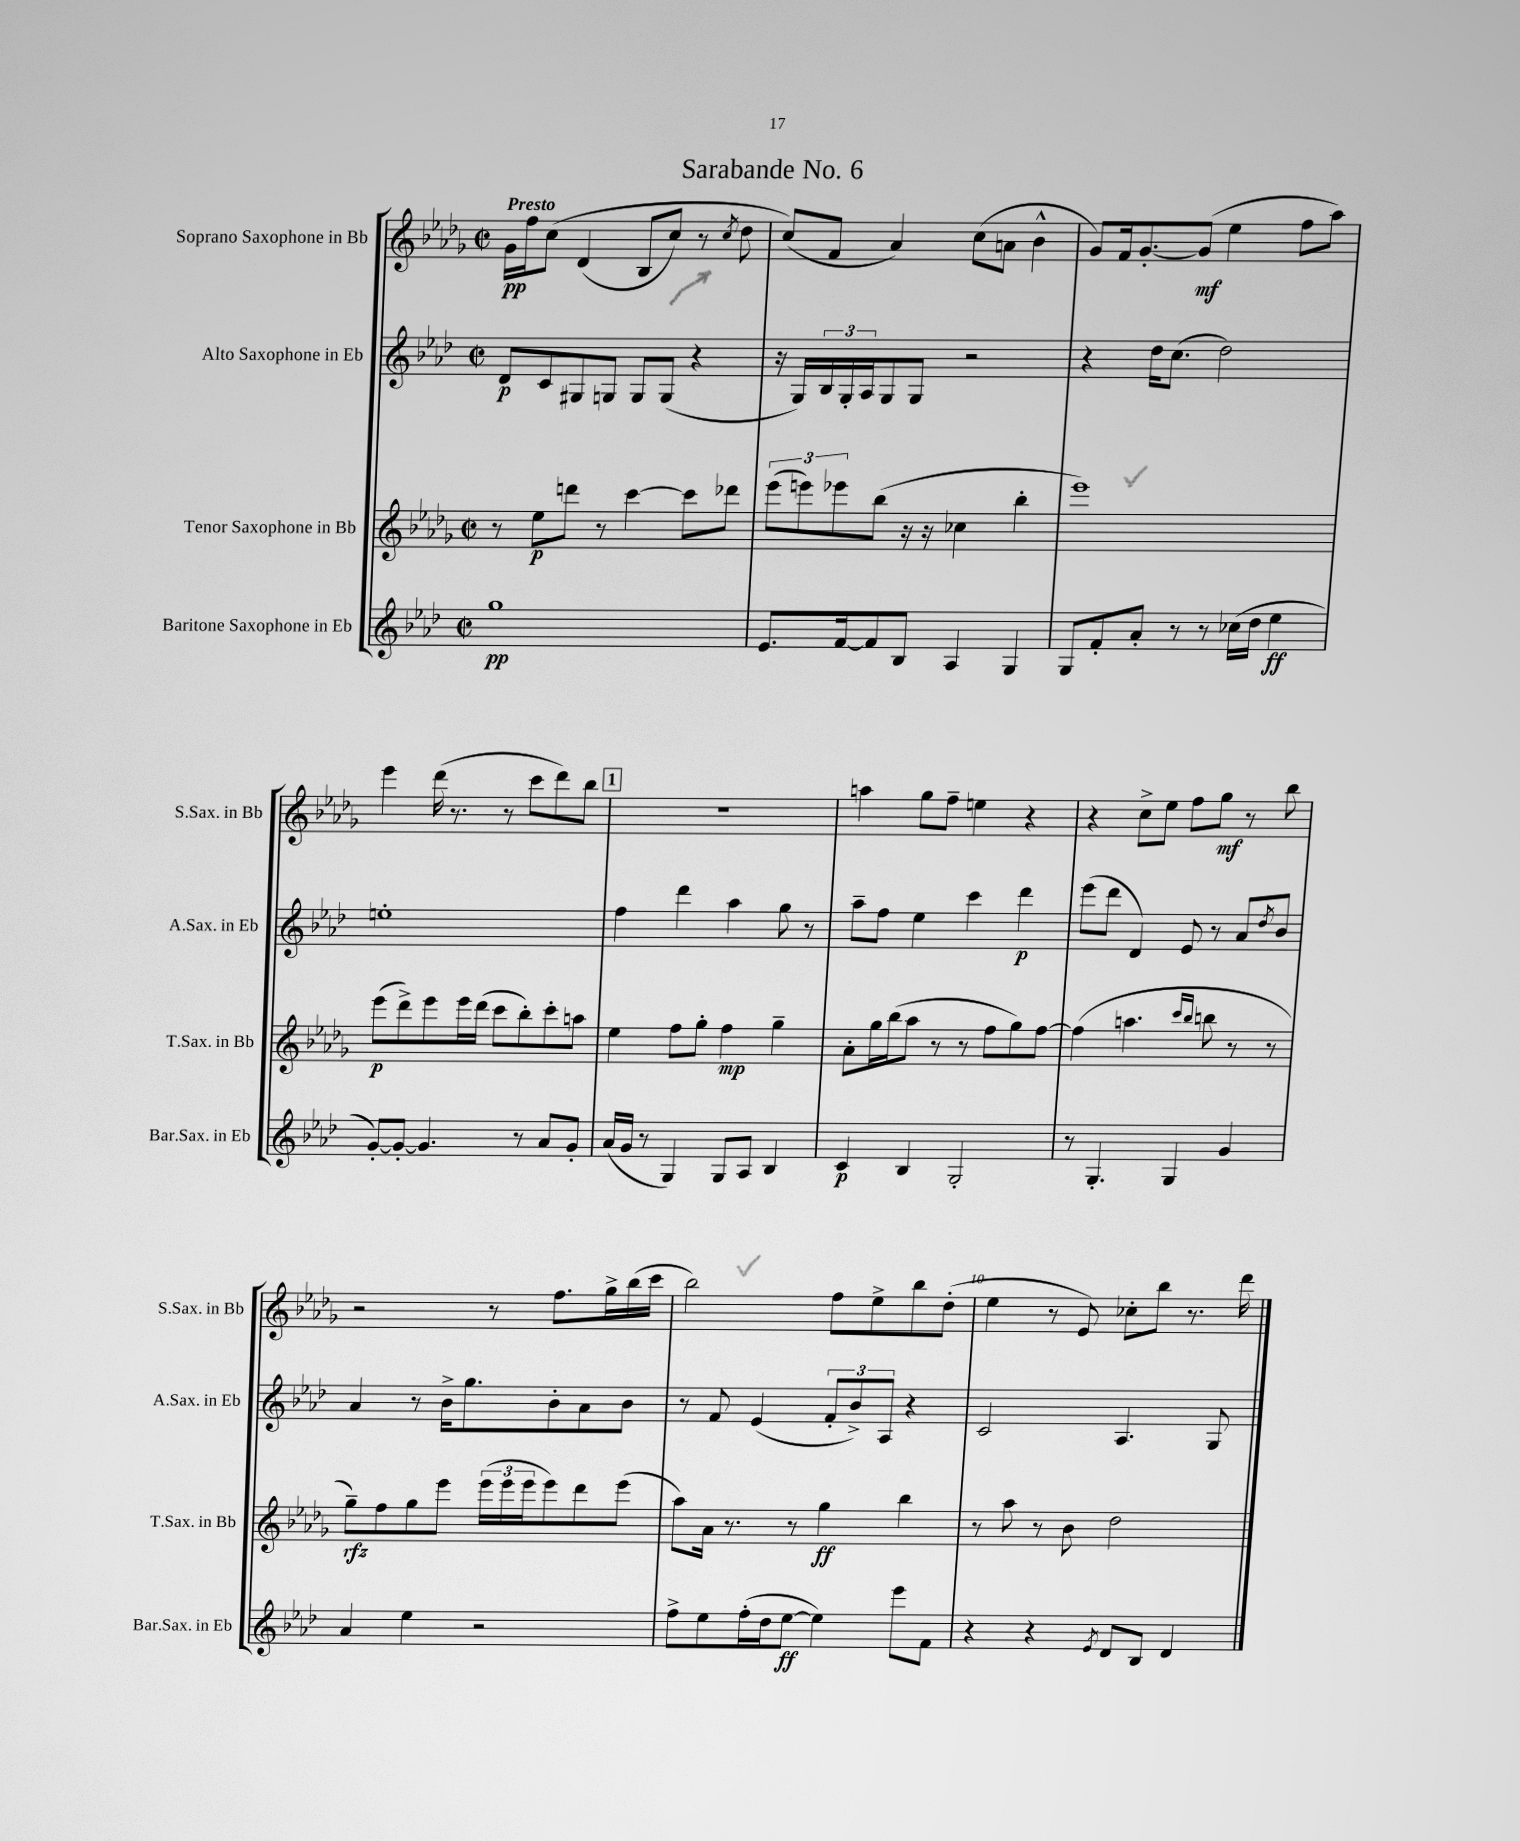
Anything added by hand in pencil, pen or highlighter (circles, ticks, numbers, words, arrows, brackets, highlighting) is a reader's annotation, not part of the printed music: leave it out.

**kern	**kern	**kern	**kern
*staff4	*staff3	*staff2	*staff1
*clefG2	*clefG2	*clefG2	*clefG2
*k[b-e-a-d-]	*k[b-e-a-d-g-]	*k[b-e-a-d-]	*k[b-e-a-d-g-]
*M2/2	*M2/2	*M2/2	*M2/2
*met(c|)	*met(c|)	*met(c|)	*met(c|)
1gg	8r	8d-	16g-
.	.	.	16ff
.	8ee-	8c	&(8cc
.	8ddd	8G#	(4d-
.	8r	8G	.
.	[4ccc	8G	8B-
.	.	(8G	8cc)
.	8ccc]	4r	8r
.	.	.	8qcc
.	8ddd-	.	8dd-
=	=	=	=
8.e-	(12eee-	16r	(8cc&)
.	.	16G)	.
.	12eee)	.	.
.	.	24B-	8f
.	12eee-	24G'	.
[16f	.	.	.
.	.	24A-	.
8f]	(8bb-	8G	4a-)
8B-	16r	8G	.
.	16r	.	.
4A-	4cc-	2r	(8cc
.	.	.	8a
4G	4bb-'	.	4b-^^
=	=	=	=
8G	1eee-)	4r	8g-)
8f'	.	.	16f
.	.	.	[8.g-'
8a-'	.	16dd-	.
.	.	(8.cc	.
8r	.	.	(8g-]
8r	.	2dd-)	4ee-
(16cc-	.	.	.
16dd-	.	.	.
4ee-	.	.	8ff
.	.	.	8aa-)
=	=	=	=
[8g')	(8eee-	1ee'	4eee-
8g'_	8ddd-^)	.	.
4.g]	8eee-	.	(16ddd-
.	.	.	8.r
.	16eee-	.	.
.	(16ddd-	.	.
.	8ccc	.	8r
8r	8bb-')	.	8ccc
8a-	8ccc'	.	8ddd-)
8g'	8aa	.	8bb-
=	=	=	=
(16a-	4ee-	4ff	1r
16g	.	.	.
8r	.	.	.
4G)	8ff	4ddd-	.
.	8gg-'	.	.
8G	4ff	4aa-	.
8A-	.	.	.
4B-	4gg-~	8gg	.
.	.	8r	.
=	=	=	=
4c	8a-'	8aa-~	4aa
.	16gg-	8ff	.
.	(16bb-	.	.
4B-	8aa-	4ee-	8gg-
.	8r	.	8ff~
2G'	8r	4ccc	4ee
.	8ff	.	.
.	8gg-)	4ddd-	4r
.	[8ff	.	.
=	=	=	=
8r	(4ff]	(8eee-	4r
4.G'	.	8ddd-	.
.	4.aa	4d-)	8cc^
.	.	.	8ee-
4G	.	8e-	8ff
.	16qqccc	.	.
.	16qqbb-	.	.
.	8bb	8r	8gg-
4g	8r	8a-	8r
.	.	8qdd-	.
.	8r	8b-	8bb-
=	=	=	=
4a-	8gg-~)	4a-	2r
.	8ff	.	.
4ee-	8gg-	8r	.
.	8eee-	16b-^	.
.	.	8.gg	.
2r	(24eee-	.	8r
.	24eee-	.	.
.	24eee-	.	.
.	8eee-)	8b-'	8.ff
.	8ddd-	8a-	.
.	.	.	16gg-^
.	(8eee-	8b-	(16bb-
.	.	.	16ccc
=	=	=	=
8ff^	8aa-)	8r	2bb-)
8ee-	16a-	8f	.
.	8.r	.	.
(16ff'	.	(4e-	.
16dd-	.	.	.
[8ee-	8r	.	.
4ee-])	4gg-	12f'	8ff
.	.	12b-^)	.
.	.	.	8ee-^
.	.	12A-	.
8eee-	4bb-	4r	8bb-
8f	.	.	(8dd-'
=	=	=	=
4r	8r	2c	4ee-
.	8aa-	.	.
4r	8r	.	8r
.	8b-	.	8e-)
8qe-	.	.	.
8d-	2dd-	4.A-	8cc-'
8B-	.	.	8bb-
4d-	.	.	8.r
.	.	8G	.
.	.	.	16ddd-
==	==	==	==
*-	*-	*-	*-
